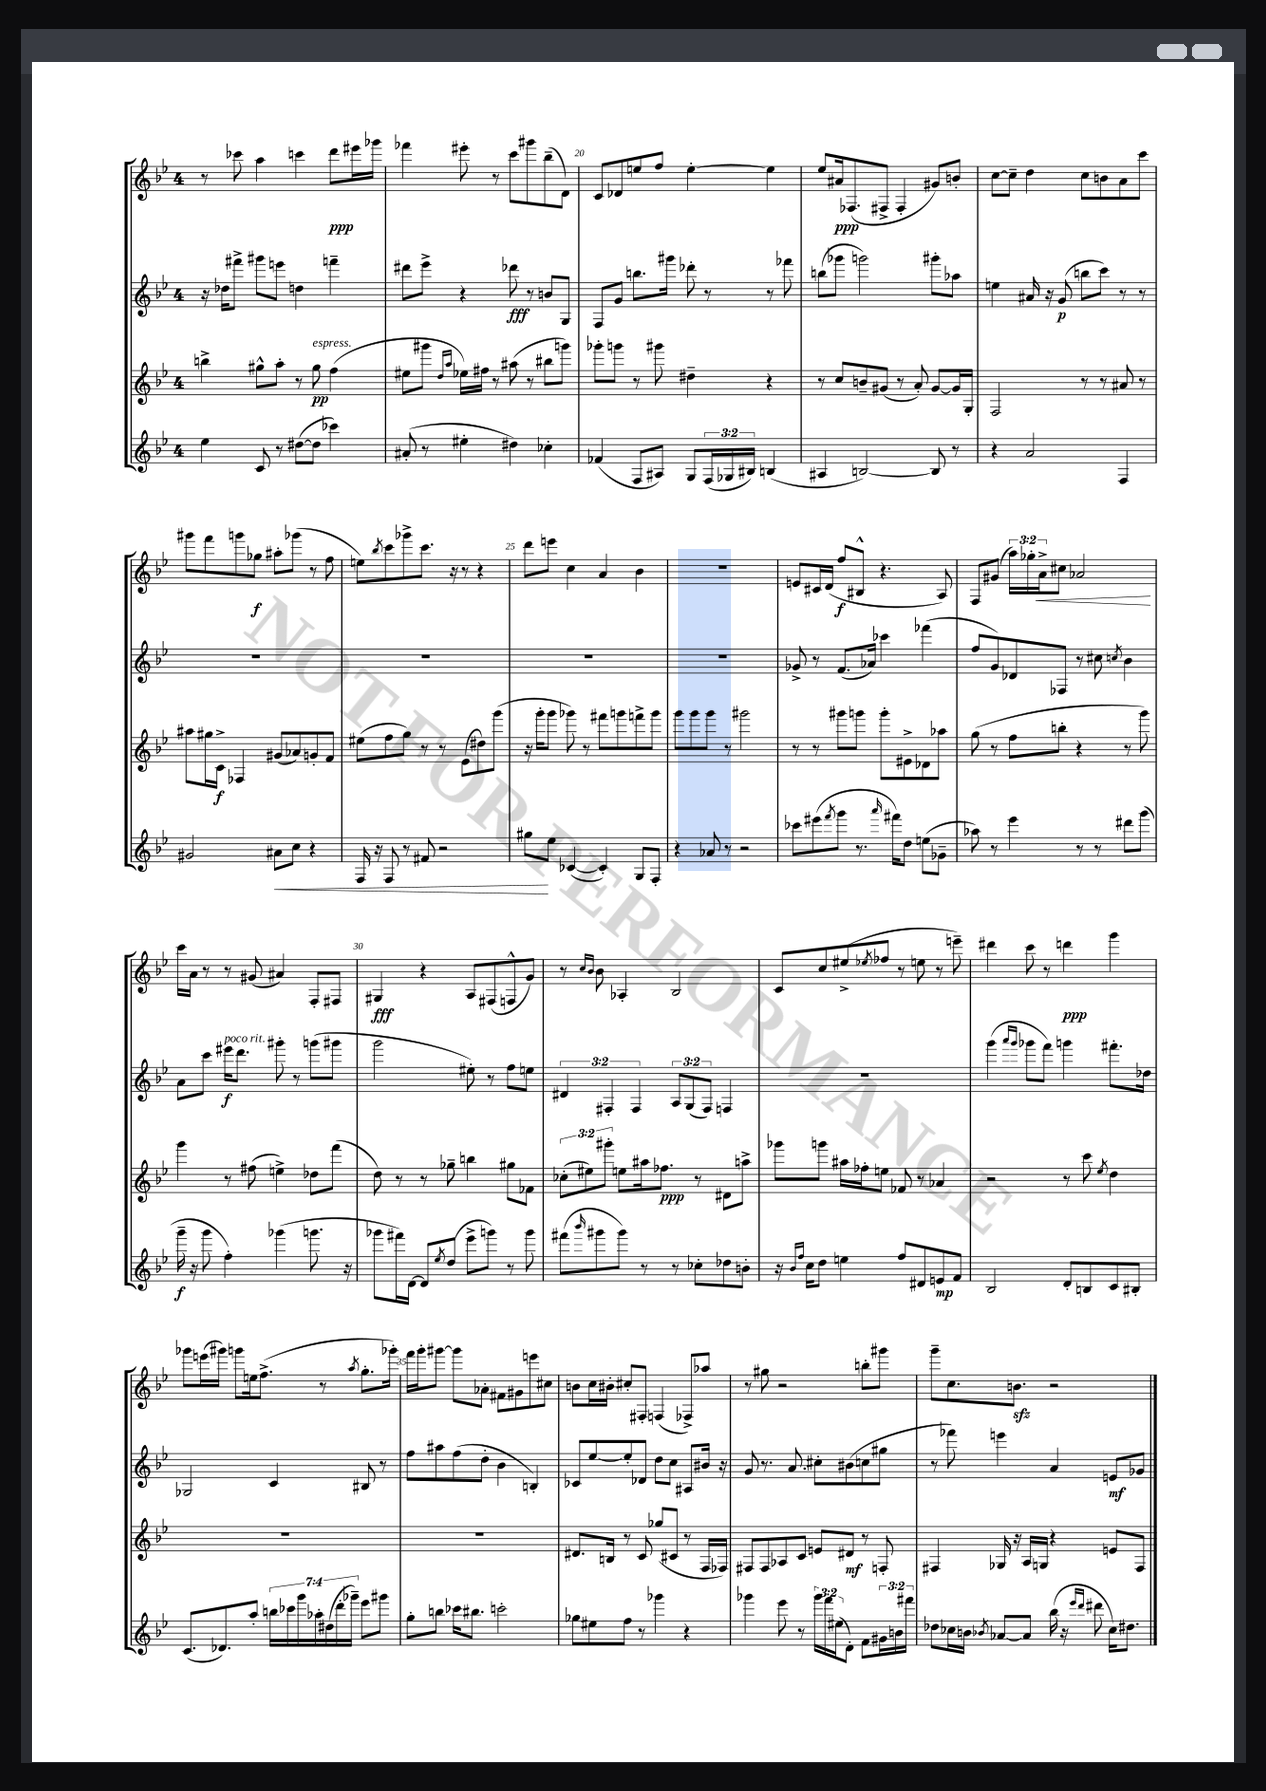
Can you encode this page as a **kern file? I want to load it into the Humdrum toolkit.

**kern	**dynam	**kern	**dynam	**kern	**dynam	**kern	**dynam
*part4	*part4	*part3	*part3	*part2	*part2	*part1	*part1
*staff4	*staff4	*staff3	*staff3	*staff2	*staff2	*staff1	*staff1
*clefG2	*	*clefG2	*	*clefG2	*	*clefG2	*
*k[b-e-]	*	*k[b-e-]	*	*k[b-e-]	*	*k[b-e-]	*
*M4/4	*	*M4/4	*	*M4/4	*	*M4/4	*
=18	=18	=18	=18	=18	=18	=18	=18
4ee-\	.	4bbn^\	.	16r	.	8r	.
.	.	.	.	16dd-X\KL	.	.	.
.	.	.	.	8fff#X^\J	.	8ccc-X\	.
8c/	.	8gg#X^^\L	.	8ggg#X\L	.	4aa\	.
8r	.	8aa'\J	.	8eeen\J	.	.	.
([8dd#X\L	.	8r	.	4ddn\	.	4cccn\	.
!	!	!LO:TX:a:i:t=espress.	!	!	!	!	!
8dd#\J]	.	8gg#\	pp	.	.	.	.
4ccc-X\)	.	(4ff\	.	4fffn~\	.	8ddd\L	ppp
.	.	.	.	.	.	16eee#X\L	.
.	.	.	.	.	.	16ggg-X\JJ	.
=19	=19	=19	=19	=19	=19	=19	=19
(8a#X'/	.	8ee#X\L	.	8ddd#X\L	.	4fff-X\	.
8r	.	8ggg#X\J	.	8eee-^\J	.	.	.
.	.	16qqdd/LL	.	.	.	.	.
.	.	16qqaa/JJ	.	.	.	.	.
4ee#X'\	.	16ee-X\LL)	.	4r	.	8eee#X'\	.
.	.	16ff#X\JJ	.	.	.	.	.
.	.	8r	.	.	.	8r	.
4dd#X\)	.	(8aa#X\	.	8ddd-X\	fff	8ccc\L	.
.	.	8r	.	8r	.	8ggg#X\	.
4cc-X'\	.	8bb#X\L	.	8bn/L	.	(8bb-~\	.
.	.	8gggn\J)	.	8G/J	.	8d\J)	.
=20	=20	=20	=20	=20	=20	=20	=20
(4f-X/	.	8ggg-X'\L	.	8F/L	.	8c/L	.
.	.	8gggn\J	.	8g/J	.	8d-X/	.
8F/L	.	8r	.	8.bbn\L	.	8een/	.
8A#X/J)	.	8ggg#X\	.	.	.	8ff/J	.
.	.	.	.	16ggg#X\Jk	.	.	.
8G/L	.	4dd#X~\	.	8ddd-X'\	.	[4ee'\	.
(24F/L	.	.	.	8r	.	.	.
24G-X/	.	.	.	.	.	.	.
24B#X/JJ)	.	.	.	.	.	.	.
(4Bn/	.	4r	.	8r	.	4ee\]	.
.	.	.	.	8fff-X\	.	.	.
=21	=21	=21	=21	=21	=21	=21	=21
4A#X/	.	8r	.	(8bbn\L	.	8ee-/L	.
.	.	8cc/L	.	8ggg-X\J	.	16a#X/k	ppp
.	.	.	.	.	.	(8.F-X/	.
[2Bn/)	.	8bn~/	.	2gggn\)	.	.	.
.	.	(8g#X/J	.	.	.	8F#X^/J	.
.	.	8r	.	.	.	4F#'/	.
.	.	8a'/)	.	.	.	.	.
8B/]	.	[8g#/L	.	8ggg#X'\L	.	8g#X/L)	.
8r	.	16g#/L]	.	8aa-X\J	.	8bn'/J	.
.	.	16G'/JJ	.	.	.	.	.
=22	=22	=22	=22	=22	=22	=22	=22
4r	.	2F/	.	4een\	.	[8cc\L	.
.	.	.	.	.	.	8cc~\J]	.
2a/	.	.	.	16a#X/	.	4dd\	.
.	.	.	.	16r	.	.	.
.	.	.	.	(8g/	p	.	.
.	.	8r	.	8bbn\L	.	8cc\L	.
.	.	8r	.	8ccc\J)	.	8bn\	.
4F/	.	8a#X/	.	8r	.	8a\	.
.	.	8r	.	8r	.	8ccc\J	.
!!LO:LB:g=z
=23	=23	=23	=23	=23	=23	=23	=23
2g#X/	.	8aa#X\L	.	1r	.	8ggg#X\L	.
.	.	16gg#X\L	.	.	.	8fff\	.
.	.	16c^\JJ	f	.	.	.	.
.	.	4F-X/	.	.	.	8gggn\	.
.	.	.	.	.	.	8gg-X\J	f
!	!LO:HP:b	!	!	!	!	!	!
8a#X\L	<	(8g#X/L	.	.	.	8aa#X'\L	.
8cc\J	.	8a-X/)	.	.	.	(8ggg-X\J	.
4r	.	8gn'/	.	.	.	8r	.
.	.	8f/J	.	.	.	8ff\	.
=24	=24	=24	=24	=24	=24	=24	=24
16F/	.	(8ee#X\L	.	1r	.	8een\L)	.
16r	.	.	.	.	.	.	.
.	.	.	.	.	.	8qbb-/	.
8F/	.	8ff\	.	.	.	8ccc\	.
8r	.	8gg\J)	.	.	.	8ggg-X^\	.
8f#X/	.	8r	.	.	.	8.ccc\J	.
2r	.	8r	.	.	.	.	.
.	.	.	.	.	.	16r	.
.	.	(8e-\L	.	.	.	8r	.
.	.	8dd#X\)	.	.	.	4r	.
.	.	(8ggg\J	.	.	.	.	.
=25	=25	=25	=25	=25	=25	=25	=25
8gg#X\L	.	16r	.	1r	.	8ddd\L	.
.	.	16ggg'\KL	.	.	.	.	.
8ee-\J	[	8ggg\J	.	.	.	8eeen\J	.
([4c-X/	.	8ggg-X\)	.	.	.	4cc\	.
.	.	8r	.	.	.	.	.
4c-'/])	.	8fff#X\L	.	.	.	4a/	.
.	.	8gggn\	.	.	.	.	.
8G/L	.	8fffn^\	.	.	.	4b-\	.
8F'/J	.	8ggg\J	.	.	.	.	.
=26	=26	=26	=26	=26	=26	=26	=26
4r	.	8ggg\L	.	1r	.	1r	.
.	.	8ggg\	.	.	.	.	.
8a-X/	.	8ggg\J	.	.	.	.	.
8r	.	8r	.	.	.	.	.
2r	.	2ggg#X\	.	.	.	.	.
=27	=27	=27	=27	=27	=27	=27	=27
8ccc-X\L	.	8r	.	8g-X^/	.	8en/L	.
(8eee#X\	.	8r	.	8r	.	16c#X/L	.
.	.	.	.	.	.	(16d/JJ	.
8qfff/	.	.	.	.	.	.	.
8ggg\J	.	8ggg#X\L	.	(8.f/L	.	8ff/L	f
8.r	.	8gggn\J	.	.	.	8B#X^^/J	.
.	.	.	.	16a-X/Jk)	.	.	.
.	.	8ggg'\L	.	4ccc-X\	.	4.r	.
16qqaaa/	.	.	.	.	.	.	.
16fff#X\KL)	.	.	.	.	.	.	.
8dd\J	.	8e#X^\	.	.	.	.	.
(8een\L	.	8d-X\	.	(4fff-X\	.	.	.
8g-X~\J	.	8aa-X\J	.	.	.	8A/)	.
=28	=28	=28	=28	=28	=28	=28	=28
8aa-X\)	.	(8gg\	.	8ff/L	.	8F/L	.
8r	.	8r	.	8g/)	.	(8g#X/J	.
4eee-\	.	8ff\L	.	8d-X/	.	24aa\LL)	.
.	.	.	.	.	.	24gg-X'\	.
!	!	!	!	!	!	!	!LO:HP:b
.	.	.	.	.	.	24a^\J	<
.	.	8bbn'\J	.	8F-X/J	.	8cc#X\J	.
8r	.	4r	.	8r	.	2a-X/	.
8r	.	.	.	8cc#X\	.	.	.
.	.	.	.	8qccn/	.	.	.
8ddd#X\L	.	8r	.	4b-\	.	.	.
(8ggg\J	.	8ggg\)	.	.	.	.	.
.	.	.	.	.	.	.	[
!!LO:LB:g=z
=29	=29	=29	=29	=29	=29	=29	=29
16ggg~\	f	4ggg\	.	8a\L	.	16ccc\LL	.
16r	.	.	.	.	.	16a\JJ	.
8ggg\	.	.	.	8ccc\J	.	8r	.
!	!	!	!	!LO:TX:a:i:t=poco rit.	!	!	!
4ff'\)	.	8r	.	16eee#X\KL	f	8r	.
.	.	.	.	8.ddd\J	.	.	.
.	.	(8ff#X\	.	.	.	(8g#X/	.
(4ggg-X\	.	4een^\)	.	8ggg#X'\	.	4a#X/)	.
.	.	.	.	8r	.	.	.
8.gggn\	.	8dd-X\L	.	(8gggn\L	.	8F'/L	.
.	.	(8fff\J	.	8ggg#X\J	.	8F#X/J	.
16r	.	.	.	.	.	.	.
=30	=30	=30	=30	=30	=30	=30	=30
8ggg-X\L	.	8dd\)	.	2ggg\	.	4G#X/	fff
16fff#X\L)	.	8r	.	.	.	.	.
[16d\JJ	.	.	.	.	.	.	.
8d/L]	.	8r	.	.	.	4r	.
8qee-/	.	.	.	.	.	.	.
(8dd/J	.	8gg-X~\	.	.	.	.	.
8eee-^\L	.	4bbn\	.	8ee#X'\)	.	8A/L	.
8gggn\J)	.	.	.	8r	.	(8F#X/	.
8r	.	8gg#X\L	.	8ff\L	.	8Fn^^/	.
8ggg\	.	8f-X\J	.	8een\J	.	8g/J)	.
=31	=31	=31	=31	=31	=31	=31	=31
(8fff#X\L	.	(12cc-X'\L	.	6d#X/	.	8r	.
.	.	12ee#X\)	.	.	.	.	.
.	.	.	.	.	.	16qqcc/LL	.
16qqbbb-/	.	.	.	.	.	16qqb-/JJ	.
8ggg#X\	.	.	.	.	.	8b-\	.
.	.	12ggg#X'\J	.	6F#X'/	.	.	.
8ggg#\J)	.	8een\L	.	.	.	4A-X'/	.
.	.	.	.	6F#/	.	.	.
8r	.	16aa#X\k	.	.	.	.	.
.	.	8.ff-X\J	ppp	.	.	.	.
8r	.	.	.	12A/L	.	2B-/	.
.	.	.	.	(12G/	.	.	.
8cc-X'\L	.	8r	.	.	.	.	.
.	.	.	.	12F#/J)	.	.	.
8dd-X\	.	8d#X\L	.	4Fn/	.	.	.
8bn'\J	.	8aan^\J	.	.	.	.	.
=32	=32	=32	=32	=32	=32	=32	=32
16r	.	8ggg-X\L	.	1r	.	8c/L	.
16qqb-/LL	.	.	.	.	.	.	.
16qqff/JJ	.	.	.	.	.	.	.
16cc\KL	.	.	.	.	.	.	.
8dd\J	.	8gggn\J	.	.	.	8cc/	.
4een\	.	16aa#X\LL	.	.	.	(8ee#X^/	.
.	.	16ff-X'\J	.	.	.	.	.
.	.	.	.	.	.	8qee-X/	.
.	.	8een\J	.	.	.	8ff-X/J	.
8ff/L	.	8f-X/	.	.	.	8r	.
8d#X/	.	8r	.	.	.	8een\	.
8en/	mp	4a-X/	.	.	.	8r	.
8f/J	.	.	.	.	.	8eeen~\)	.
=33	=33	=33	=33	=33	=33	=33	=33
2B-/	.	2r	.	(4ggg\	.	4ddd#X\	.
.	.	.	.	16qqaaa/LL	.	.	.
.	.	.	.	16qqggg/JJ	.	.	.
.	.	.	.	8ggg-X\L	.	8ccc\	.
.	.	.	.	8fff\J)	.	8r	.
8d'/L	.	8r	.	4gggn\	.	4dddn\	ppp
8Bn/	.	8ccc\	.	.	.	.	.
.	.	8qee-/	.	.	.	.	.
8c/	.	4dd\	.	8.fff#X'\L	.	4ggg\	.
8B#X'/J	.	.	.	.	.	.	.
.	.	.	.	16dd-X\Jk	.	.	.
!!LO:LB:g=z
=34	=34	=34	=34	=34	=34	=34	=34
(8.c/L	.	1r	.	2G-X/	.	8ggg-X\L	.
.	.	.	.	.	.	(16eeen\L	.
8.d-X/)	.	.	.	.	.	16ggg#X\JJ)	.
.	.	.	.	.	.	8gggn\L	.
8aa'/J	.	.	.	.	.	16een\k	.
.	.	.	.	.	.	(8.ff^\J	.
28bbn\LL	.	.	.	4c/	.	.	.
28ccc-X\	.	.	.	.	.	.	.
28ggg\	.	.	.	.	.	.	.
28aa-X'\	.	.	.	.	.	.	.
.	.	.	.	.	.	8r	.
(28dd#X\	.	.	.	.	.	.	.
28ddd'\	.	.	.	.	.	.	.
28ggg-X~\JJ)	.	.	.	.	.	.	.
.	.	.	.	.	.	8qaa/	.
8eee-\L	.	.	.	8B#X/	.	8.gg'\L	.
8ggg#X\J	.	.	.	8r	.	.	.
.	.	.	.	.	.	16ggg-X'\Jk)	.
=35	=35	=35	=35	=35	=35	=35	=35
8gg'\L	.	1r	.	8ff\L	.	16fff\LL	.
.	.	.	.	.	.	16ggg'\J	.
8bbn\J	.	.	.	8aa#X\	.	[8ggg#X\J	.
16ccc-X\KL	.	.	.	(8ff\	.	8ggg#\L]	.
8.bb#X\J	.	.	.	.	.	.	.
.	.	.	.	8dd'\J	.	8a-X'\J	.
2cccn'\	.	.	.	4b-\	.	8f#X\L	.
.	.	.	.	.	.	8g#X\	.
.	.	.	.	4Bn'/)	.	8eeen\	.
.	.	.	.	.	.	8cc#X\J	.
=36	=36	=36	=36	=36	=36	=36	=36
8gg-X\L	.	8.d#X/L	.	8c-X/L	.	8bn\L	.
8ee#X\	.	.	.	[8ee-/	.	16cc\L	.
.	.	16Bn/Jk	.	.	.	16b#X'\JJ	.
8ff\J	.	8r	.	8ee-'/]	.	8cc#X'/L	.
8r	.	8c/	.	8d-X/J	.	8F#X'/J	.
4ggg-X\	.	(8gg-X/L	.	8dd\L	.	(4Fn/	.
.	.	8c#X/J	.	8cc\J	.	.	.
4r	.	8r	.	8A#X/L	.	8F-X^/L)	.
.	.	16F/LL	.	16b#X/Jk	.	8aa-X/J	.
.	.	16F-X/JJ)	.	16r	.	.	.
=37	=37	=37	=37	=37	=37	=37	=37
4ggg-X\	.	8F#X/L	.	8g/	.	8r	.
.	.	8F#/	.	8.r	.	8gg#X\	.
8eee-\	.	8A-X/	.	.	.	2r	.
.	.	.	.	8.a/	.	.	.
8r	.	8c/J	.	.	.	.	.
24ggg-\LL	.	8en/L	.	8cc#X'\L	.	.	.
24fff\	.	.	.	.	.	.	.
(24ee#X\J	.	.	.	.	.	.	.
8d'\J)	.	8d#X/J	mf	(8b#X\	.	.	.
8f\L	.	8r	.	8ccn\	.	8bbn'\L	.
24g#X\L	.	8Fn'/	.	8gg#X\J	.	8ggg#X\J	.
24bn\	.	.	.	.	.	.	.
24fff#X\JJ	.	.	.	.	.	.	.
=38	=38	=38	=38	=38	=38	=38	=38
8dd-X\L	.	4F#X/	.	8r	.	8ggg~\L	.
16cc-X\L	.	.	.	8fff-X\)	.	8.cc\	.
16bn\JJ	.	.	.	.	.	.	.
8qb-X/	.	.	.	.	.	.	.
[8a-X/L	.	16G-X/	.	4eeen\	.	.	.
.	.	16r	.	.	.	8.bnzz\J	.
8a-/J]	.	16A/LL	.	.	.	.	.
.	.	16Gn/JJ	.	.	.	.	.
(16bb-\	.	4r	.	4a/	.	2r	.
16r	.	.	.	.	.	.	.
16qqeee-/LL	.	.	.	.	.	.	.
16qqddd/JJ	.	.	.	.	.	.	.
8ddd#X\	.	.	.	.	.	.	.
16cc-\KL)	.	8en/L	.	8en/L	mf	.	.
8.dd#X\J	.	.	.	.	.	.	.
.	.	8F#/J	.	8g-X/J	.	.	.
==	==	==	==	==	==	==	==
*-	*-	*-	*-	*-	*-	*-	*-
